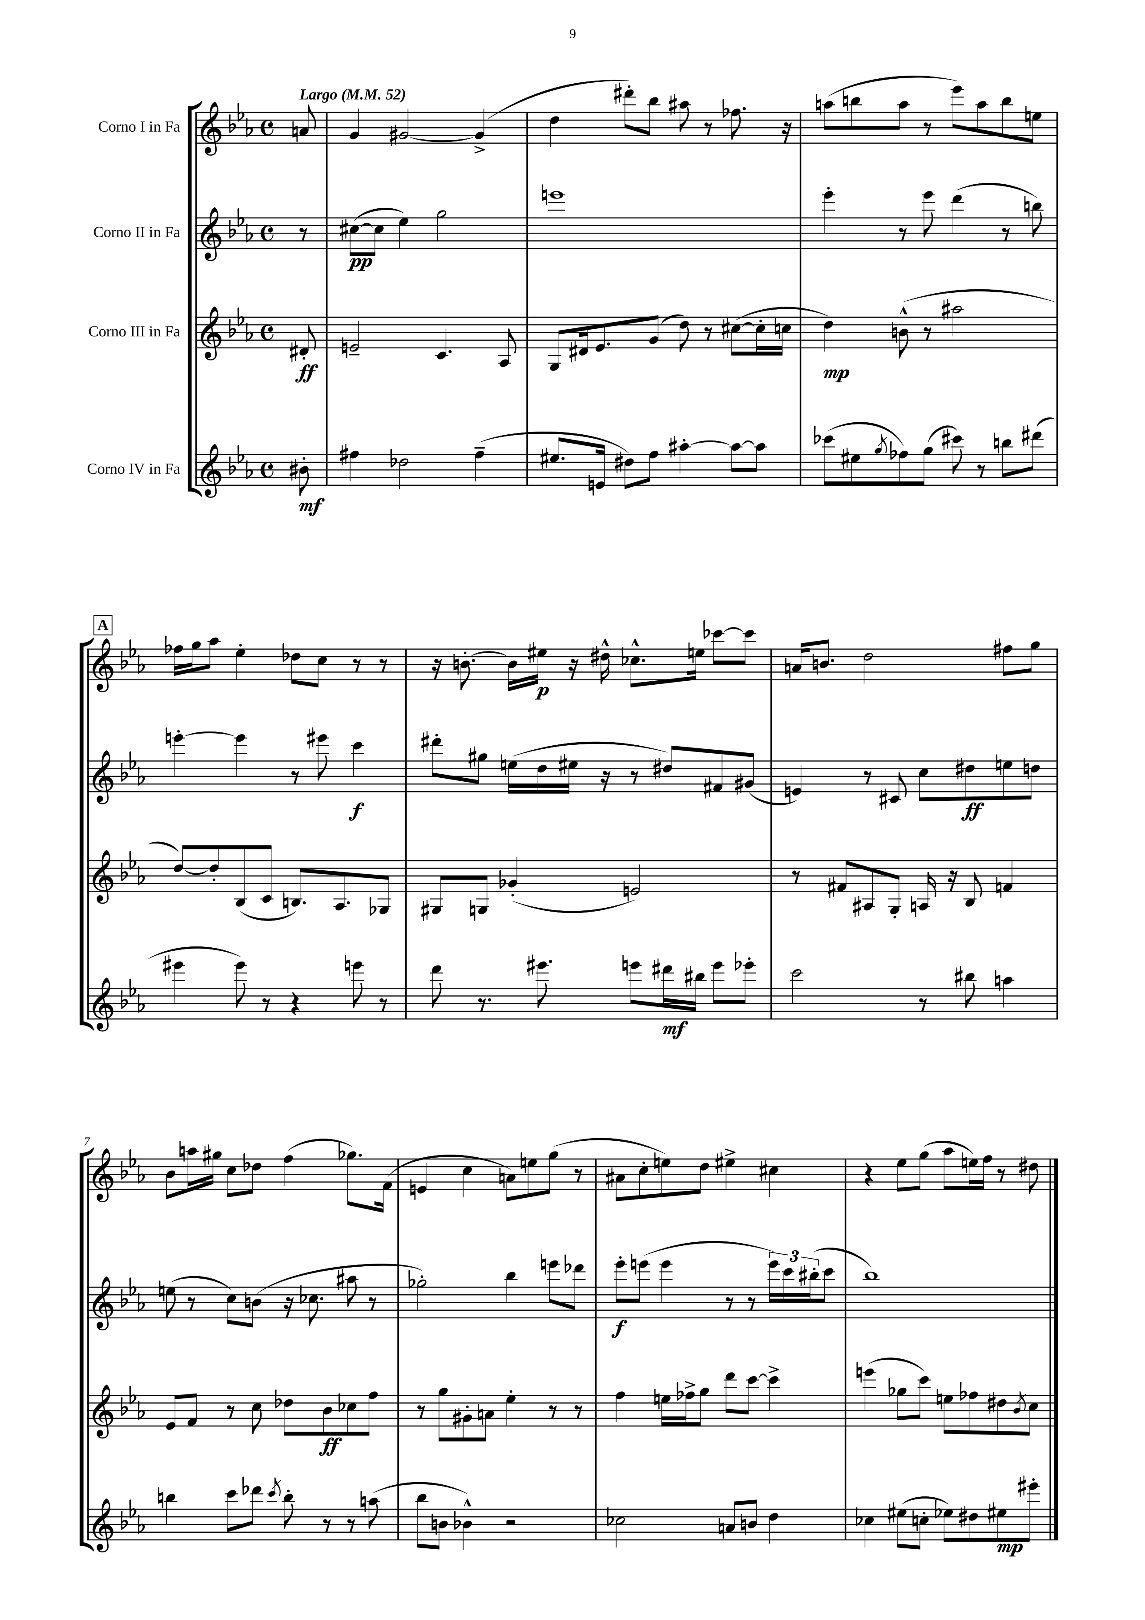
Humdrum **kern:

**kern	**kern	**kern	**kern
*staff4	*staff3	*staff2	*staff1
*clefG2	*clefG2	*clefG2	*clefG2
*k[b-e-a-]	*k[b-e-a-]	*k[b-e-a-]	*k[b-e-a-]
*M4/4	*M4/4	*M4/4	*M4/4
*met(c)	*met(c)	*met(c)	*met(c)
*MM52	*MM52	*MM52	*MM52
8b#'	8d#'	8r	8a
=	=	=	=
4ff#	2e~	([8cc#	4g
.	.	8cc#]	.
2dd-	.	4ee-)	[2g#
.	4.c	2gg	.
(4ff#~	.	.	(4g#^]
.	8A-	.	.
=	=	=	=
8.ee#	8G	1eee	4dd
.	16d#	.	.
16e	8.e-	.	.
8dd#)	.	.	8ddd#')
8ff	(8g	.	8bb-
[4aa#'	8dd)	.	8aa#
.	8r	.	8r
8aa#_	([8cc#	.	8.ff-
8aa#]	16cc#']	.	.
.	16cc	.	16r
=	=	=	=
(8ccc-	4dd)	4eee-'	(8aa
8ee#	.	.	8bb
8qgg	.	.	.
8ff-)	(8b^^	8r	8aa
(8gg	8r	8eee-	8r
8ccc#)	2aa#	(4ddd	8eee-)
8r	.	.	8aa
8bb	.	8r	8bb
(8ddd#	.	8bb)	8ee
=	=	=	=
4eee#	[8dd)	[4eee'	16ff-
.	.	.	16gg
.	8dd']	.	8aa-
8eee#)	(8B-	4eee]	4ee-'
8r	8c	.	.
4r	8.B)	8r	8dd-
.	.	8eee#	8cc
.	8.A-	.	.
8eee	.	4ccc	8r
8r	8G-	.	8r
=	=	=	=
8ddd	8G#	8ddd#'	16r
.	.	.	[8.b'
8.r	8G	8gg#	.
.	(4g-'	(16ee	16b]
8.eee#	.	16dd	16ee#
.	.	16ee#	16r
.	.	16r	16dd#^^
8eee	2e)	8r	8.cc-^^
16ddd#	.	8dd#)	.
16bb#	.	.	16ee
8eee	.	8f#	[8ccc-
8eee-'	.	(8g#	8ccc-]
=	=	=	=
2ccc	8r	4e)	16a
.	.	.	8.b
.	8f#	.	.
.	8A#	8r	2dd
.	8G'	8c#	.
8r	16A	8cc	.
.	16r	.	.
8bb#	8B-	8dd#	.
4aa	4f	8ee	8ff#
.	.	8dd	8gg
=	=	=	=
4bb	8e-	(8ee	8b-
.	8f	8r	16aa
.	.	.	16gg#
8ccc	8r	8cc)	8cc
8ddd-	8cc	(8b	8dd-
8qccc	.	.	.
8bb'	8dd-	16r	(4ff
.	.	8.cc-	.
8r	8b-	.	.
8r	8cc-	8aa#	8.gg-)
(8aa	8ff	8r	.
.	.	.	(16f
=	=	=	=
8bb-	8r	2gg-')	4e
8b	8gg	.	.
4b-^^)	8g#'	.	4cc
.	8a	.	.
2r	4ee-'	4bb-	8a)
.	.	.	8ee
.	8r	8eee	(8gg
.	8r	8ddd-	8r
=	=	=	=
2cc-	4ff	8eee-'	8a#
.	.	(8eee	8cc'
.	16ee	4eee	8ee)
.	16ff-^	.	.
.	8gg	.	8dd
8a	8ddd	8r	4ee#^
8b	[8ccc	8r	.
4dd	4ccc^]	24eee)	4cc#
.	.	24ccc	.
.	.	(24bb#'	.
.	.	8ccc	.
=	=	=	=
4cc-	(4eee	1bb-)	4r
(8ee#	8gg-	.	8ee-
8cc'	8ccc)	.	(8gg
8ee-)	8ee	.	8aa-
8dd#	8ff-	.	16ee)
.	.	.	16ff
8ee#	8dd#	.	8r
.	8qb-	.	.
8eee#'	8cc	.	8dd#
==	==	==	==
*-	*-	*-	*-
